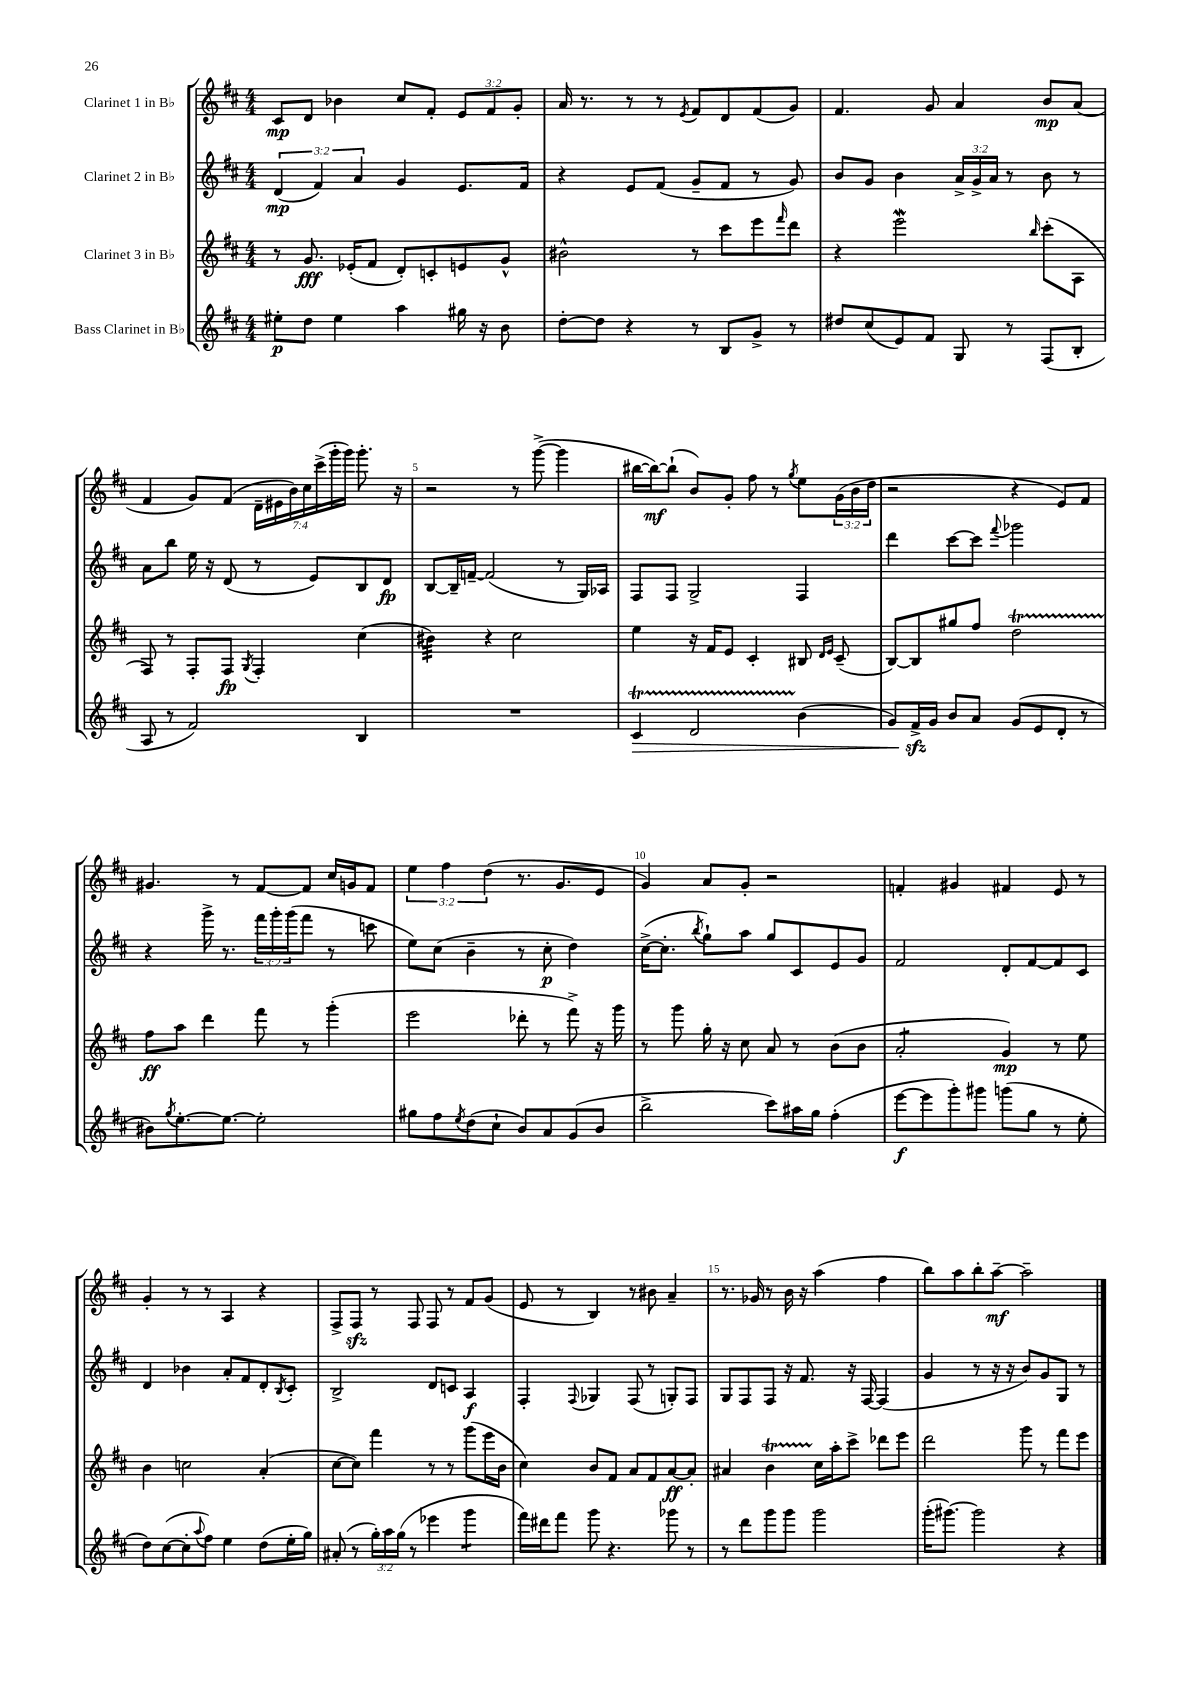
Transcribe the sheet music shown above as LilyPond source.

<<
\new StaffGroup <<
\new Staff = "s0" \with { instrumentName = "Clarinet 1 in Bb" } {
    \clef treble \key d \major \numericTimeSignature \time 4/4 \override Staff.TupletNumber.text = #tuplet-number::calc-fraction-text
    cis'8\mp d'8 bes'4 cis''8 fis'8-. \tuplet 3/2 { e'8 fis'8 g'8-. } |
    a'16 r8. r8 r8 \acciaccatura { e'8 } fis'8 d'8 fis'8( g'8) |
    fis'4. g'8 a'4 b'8\mp a'8( |
    fis'4 g'8) fis'8( \tuplet 7/4 { d'16-- eis'16 b'16) cis''16 cis'''16->( g'''16-. g'''16) } g'''8.-. r16 |
    r2 r8 g'''8~->( g'''4 |
    bis''16~ bis''16~\mf) bis''8-!( b'8) g'8-. fis''8 r8 \acciaccatura { g''8 } e''8 \tuplet 3/2 { g'16( b'16 d''16 } |
    r2 r4 e'8) fis'8 |
    gis'4. r8 fis'8~ fis'8 cis''16 g'16 fis'8 |
    \tuplet 3/2 { e''4 fis''4 d''4( } r8. g'8. e'8 |
    g'4) a'8 g'8-. r2 |
    f'4-. gis'4 fis'4 e'8 r8 |
    g'4-. r8 r8 a4 r4 |
    fis8-> fis8\sfz r8 fis8 fis8 r8 fis'8 g'8( |
    e'8 r8 b4) r8 bis'8 a'4-- |
    r8. ges'16 r8 b'16 r16 a''4( fis''4 |
    b''8) a''8 b''8-. a''8~--\mf a''2-- \bar "|." |
}
\new Staff = "s1" \with { instrumentName = "Clarinet 2 in Bb" } {
    \clef treble \key d \major \numericTimeSignature \time 4/4 \override Staff.TupletNumber.text = #tuplet-number::calc-fraction-text
    \tuplet 3/2 { d'4\mp( fis'4) a'4 } g'4 e'8. fis'16 |
    r4 e'8 fis'8( g'8-- fis'8 r8 g'8) |
    b'8 g'8 b'4 \tuplet 3/2 { a'16-> g'16-> a'16 } r8 b'8 r8 |
    a'8 b''8 e''16 r16 d'8( r8 e'8) b8 d'8\fp |
    b8~ b16-- f'16~-- f'2( r8 g16) aes16 |
    fis8 fis8 g2-> fis4 |
    d'''4 cis'''8~ cis'''8 \appoggiatura { fis'''8 } ges'''2 |
    r4 g'''16-> r8. \tuplet 3/2 { fis'''16 g'''16-. g'''16( } fis'''8 r8 c'''8 |
    e''8) cis''8( b'4-- r8 cis''8-.\p d''4) |
    cis''16~->( cis''8.-. \acciaccatura { b''8 } g''8-!) a''8 g''8 cis'8 e'8 g'8 |
    fis'2 d'8-. fis'8~ fis'8 cis'8 |
    d'4 bes'4 a'8-. fis'8 d'8-. \acciaccatura { b8 } cis'8-. |
    b2-> d'8 c'8 a4\f |
    fis4-. \appoggiatura { fis8 } ges4 fis8( r8 g8-.) fis8 |
    g8 fis8 fis8 r16 fis'8. r16 fis16~ fis4( |
    g'4 r8 r16 r16 b'8) g'8 g8 r8 \bar "|." |
}
\new Staff = "s2" \with { instrumentName = "Clarinet 3 in Bb" } {
    \clef treble \key d \major \numericTimeSignature \time 4/4
    r8 g'8.\fff ees'16-.( fis'8 d'8-.) c'8-. e'8 g'8-^ |
    bis'2-^ r8 cis'''8 e'''8 \grace { fis'''16 } d'''8 |
    r4 e'''2\mordent \grace { b''16 } cis'''8-.( a8 |
    fis8) r8 fis8-. fis8\fp \acciaccatura { g8 } fis4-. cis''4( |
    bis'4:32) r4 cis''2 |
    e''4 r16 fis'16 e'8 cis'4-. bis8 \grace { d'16 e'16 } cis'8--( |
    b8~) b8 gis''8 fis''8 d''2\startTrillSpan |
    fis''8\stopTrillSpan\ff a''8 d'''4 fis'''8 r8 g'''4-.( |
    e'''2 des'''8-. r8 fis'''8->) r16 g'''16 |
    r8 g'''8 g''16-. r16 cis''8 a'8 r8 b'8( b'8 |
    a'2:8-. g'4\mp) r8 e''8 |
    b'4 c''2 a'4-.( |
    cis''8~ cis''8) fis'''4 r8 r8 g'''8( e'''16 b'16 |
    cis''4) b'8 fis'8 a'8 fis'8 a'8~\ff a'8-. |
    ais'4 b'4\startTrillSpan cis''16\stopTrillSpan a''16-. cis'''8-> des'''8 e'''8 |
    d'''2 g'''8 r8 fis'''8 e'''8 \bar "|." |
}
\new Staff = "s3" \with { instrumentName = "Bass Clarinet in Bb" } {
    \clef treble \key d \major \numericTimeSignature \time 4/4 \override Staff.TupletNumber.text = #tuplet-number::calc-fraction-text
    eis''8-.\p d''8 eis''4 a''4 gis''16 r16 b'8 |
    d''8~-. d''8 r4 r8 b8 g'8-> r8 |
    dis''8 cis''8( e'8) fis'8 g8 r8 fis8( b8-. |
    a8 r8 fis'2) b4 |
    R1 |
    cis'4\startTrillSpan\> d'2 b'4\stopTrillSpan( |
    g'8) fis'16->\sfz\! g'16 b'8 a'8 g'8( e'8 d'8-. r8 |
    bis'8) \acciaccatura { g''8 } e''8.~-. e''8.~ e''2-. |
    gis''8 fis''8 \acciaccatura { e''8 } d''8( cis''8-! b'8) a'8 g'8( b'8 |
    b''2-> cis'''8) ais''16 g''16 fis''4-.( |
    e'''8~\f e'''8 g'''8-.) gis'''8 g'''8( g''8 r8 e''8-. |
    d''8) cis''8~( cis''8-. \appoggiatura { a''8 } fis''8) e''4 d''8( e''16-. g''16) |
    ais'8-.( r8 \tuplet 3/2 { g''16-.) a''16 g''16( } r8 ees'''4 g'''4:8 |
    fis'''16) dis'''16 fis'''8 g'''8 r4. ges'''8 r8 |
    r8 d'''8 g'''8 g'''8 g'''2 |
    g'''16-.( gis'''8.~) gis'''2 r4 \bar "|." |
}
>>
>>
\layout { \context { \Score \override BarNumber.break-visibility = ##(#f #t #t) barNumberVisibility = #(every-nth-bar-number-visible 5) } }
